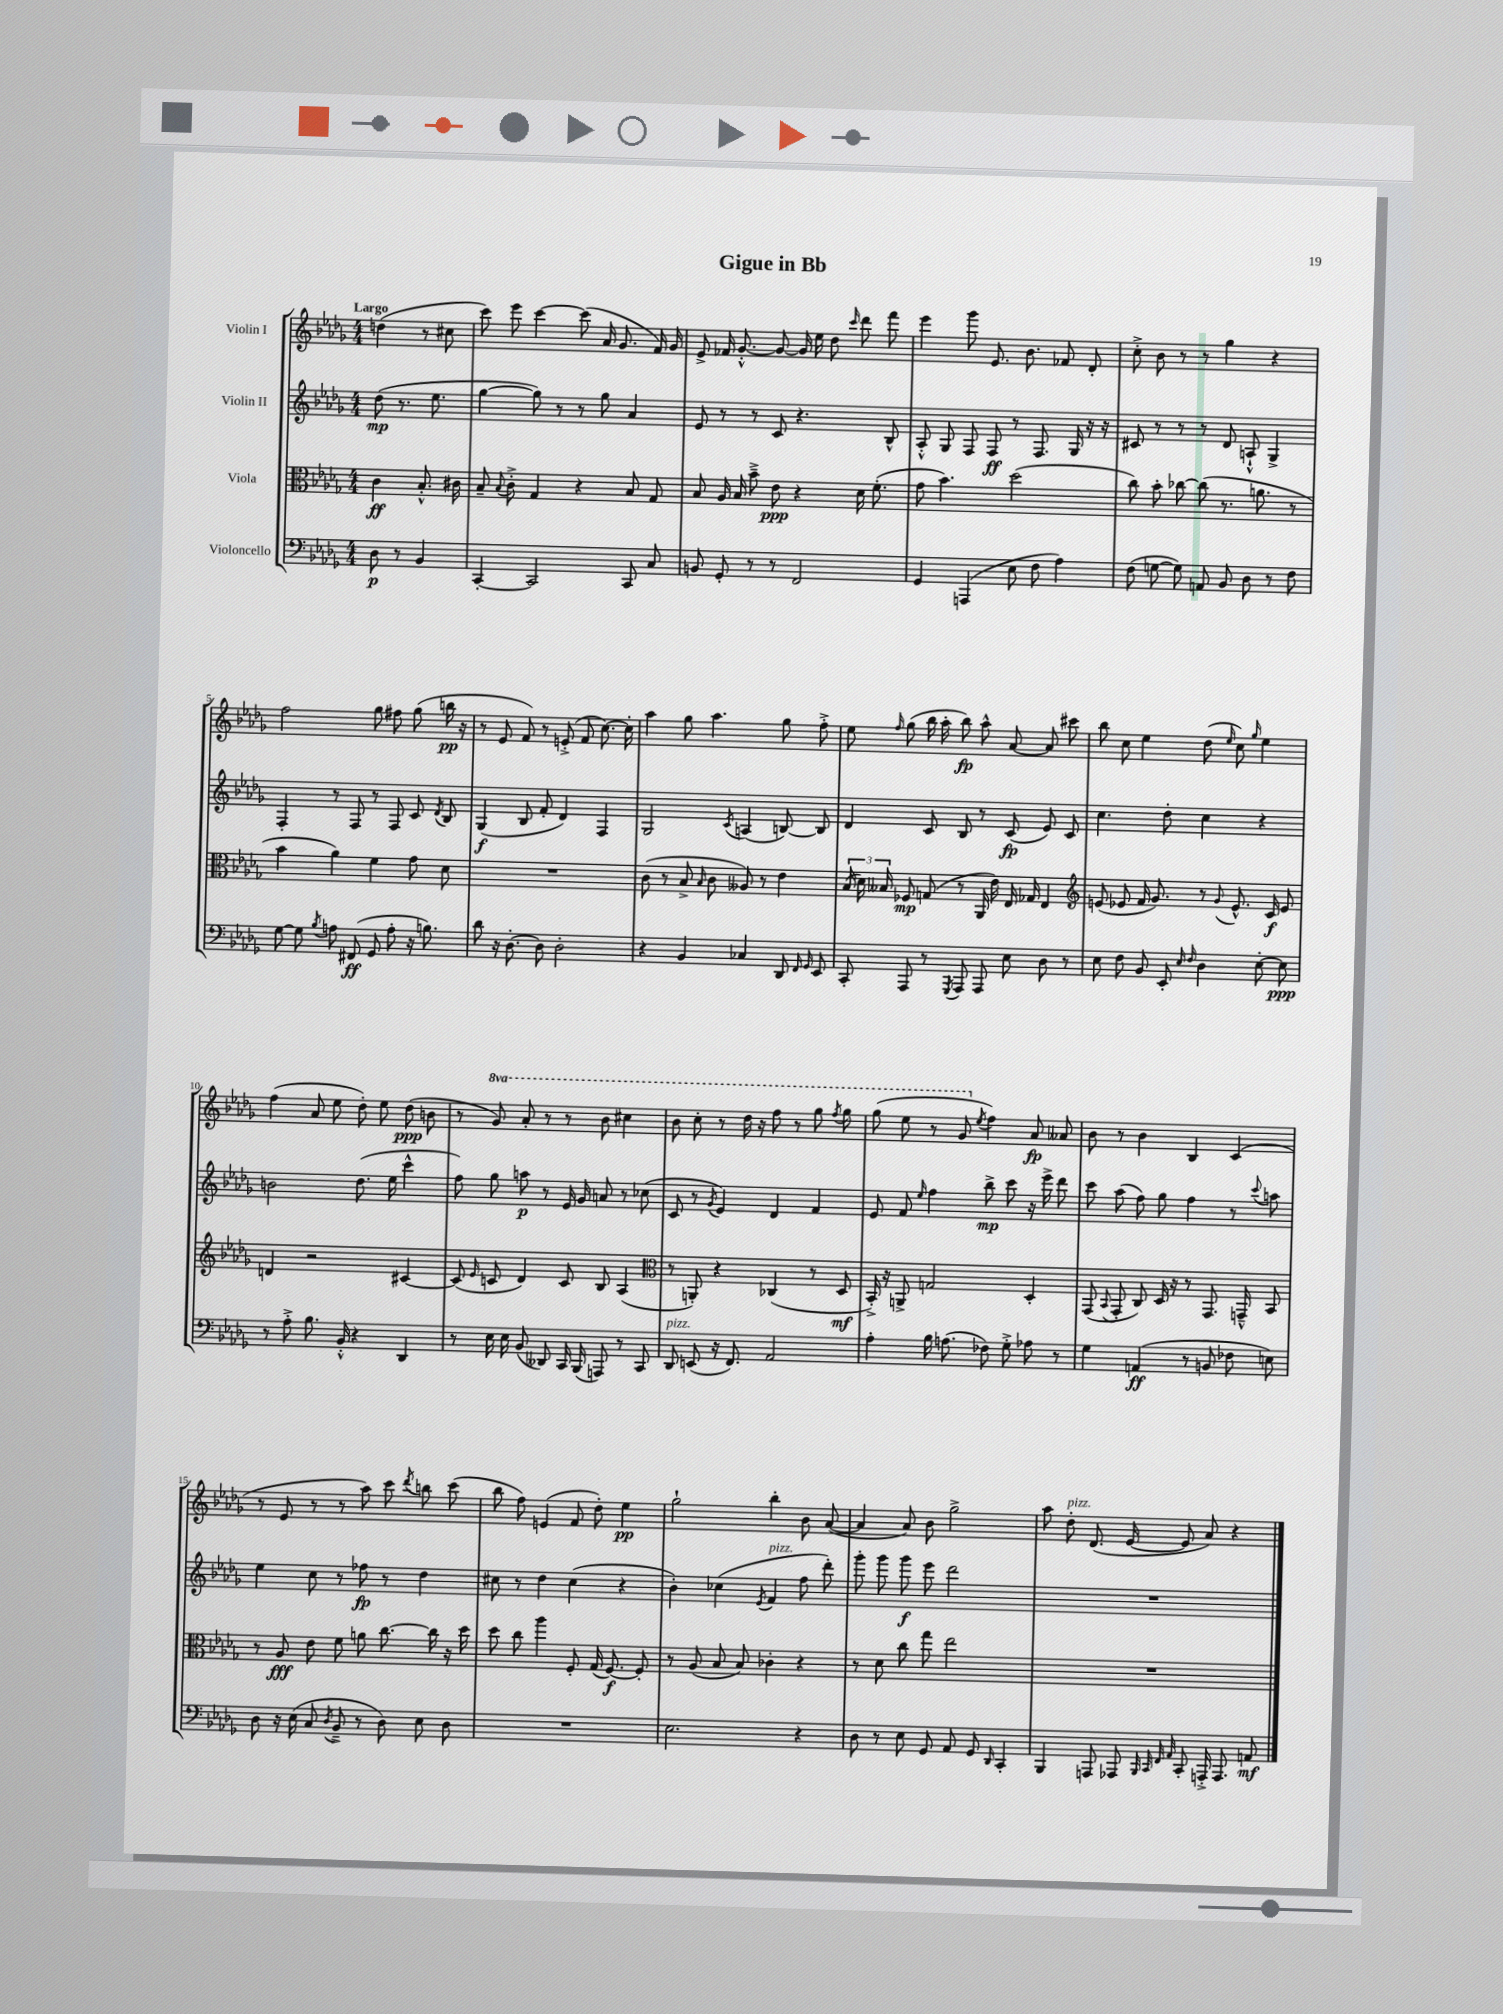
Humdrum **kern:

**kern	**kern	**kern	**kern
*staff4	*staff3	*staff2	*staff1
*clefF4	*clefC3	*clefG2	*clefG2
*k[b-e-a-d-g-]	*k[b-e-a-d-g-]	*k[b-e-a-d-g-]	*k[b-e-a-d-g-]
*M4/4	*M4/4	*M4/4	*M4/4
8D-\	4c\	(8dd-\	(4dd\
8r	.	8.r	.
4BB-/	8.B-'^^/	.	8r
.	.	8.ee-\	.
.	.	.	8cc#\
.	16c#\	.	.
=	=	=	=
[4CC'/	8B-~/	[4gg-\	8ccc\)
.	8qqB-/	.	.
.	8c'^\	.	8eee-\
2CC/]	4G-/	8gg-\])	[4ccc\
.	.	8r	.
.	4r	8r	(8ccc\]
.	.	8gg-\	16a-/
.	.	.	8.g-/
8CC/	8B-/	4a-/	.
8C/	8G-/	.	16f/)
.	.	.	16g-/
=	=	=	=
8BB/	8B-/	8e-/	8e-^/
8GG-'/	16A-/	8r	16f-/
.	16B-/	.	[8.g-'^^/
8r	8b-~^\	8r	.
8r	8e-\	8c/	8g-/_
2FF/	4r	4.r	16g-/]
.	.	.	16ee-\
.	.	.	8dd-\
.	.	.	16qqccc/
.	16d-\	.	8ddd-\
.	(8.f'\	.	.
.	.	8B-^^/	8fff\
=	=	=	=
4GG-/	8g-\	8A-'^^/	4eee-\
.	4.b-\)	8G-/	.
(4AAA/	.	8F/	8ggg-\
.	.	8F/	8.e-/
8E-\	(2dd-\	8r	.
.	.	.	8.b-\
8F\	.	8.F/	.
4A-\)	.	.	8f-/
.	.	16G-/	.
.	.	16r	8d-'/
.	.	16r	.
=	=	=	=
(8F\	8cc\)	8c#/	8cc'^\
[8G\	8b-'\	8r	8b-\
8G\])	[8cc-\	8r	8r
8AA/	(8cc-\]	8r	8r
8BB-/	8.r	8d-/	4gg-\
8D-\	.	8A`^^/	.
.	8.a\	.	.
8r	.	4G-^/	4r
8F\	8r	.	.
=	=	=	=
[8G-\	4b-\	4F'/	2ff\
8G-\]	.	.	.
8qB-/	.	.	.
8A\	4a-\)	8r	.
(8FF#/	.	8F/	.
8GG-/	4f\	8r	8gg-\
8A'\	.	8F/	8ff#\
16r	8g-\	8c/	(8gg-\
8.B\)	.	.	.
.	.	8qd-/	.
.	8d-\	8B-/	16bb\
.	.	.	16r
=	=	=	=
8d-\	1r	(4G-/	8r
16r	.	.	8e-/
[8.D-'\	.	.	.
.	.	8B-/	8f/)
8D-\]	.	8f'/	8r
2D-'\	.	4d-/)	(8e'^/
.	.	.	8f/
.	.	4F/	[8.cc\)
.	.	.	16cc'\]
=	=	=	=
4r	(8c\	2G-/	4aa-\
.	8r	.	.
4BB-/	8B-^/	.	8gg-\
.	16qqB-/	.	.
.	8c\	.	4.aa-\
.	.	8qc/	.
4C-/	8A--/)	(4A/	.
.	8r	.	.
8DD-/	4e-\	[8B/)	8gg-\
16qqFF/	.	.	.
16qqGG-/	.	.	.
8EE-/	.	8B/]	8ff'^\
=	=	=	=
8CC'/	(24B-/	4d-/	8ee-\
.	24d-\)	.	.
.	24B--/	.	.
.	.	.	16qqff/
8AAA-/	8F-/	.	(8gg-\
8r	(8G/	8c/	16bb-\
.	.	.	16aa-'\
8qGGG-/	.	.	.
8AAA-/	8r	8B-/	8bb-\)
8AAA-/	16AA-/	8r	8aa-^^\
.	16e-\)	.	.
8E-\	16E-/	(8c/	[8a-/
.	16G-/	.	.
8D-\	4E-/	8e-/)	8a-/]
8r	.	8c/	8ccc#\
=	=	=	=
*	*clefG2	*	*
8E-\	(8e/	4.cc\	8bb-\
8F\	8e-/	.	8cc\
8BB-/	16f/	.	4ee-\
.	8.g-/)	.	.
8EE-'/	.	8dd-'\	.
16qqE-/	.	.	.
16qqF/	.	.	.
4D-\	8r	4cc\	(8dd-\
.	8qqg-/	.	16qqee-/
.	8.e-^^/	.	8cc\)
.	.	.	16qqgg-/
[8E-'\	.	4r	4ee-\
.	16c/	.	.
8E-\]	8e-/	.	.
=	=	=	=
8r	4d/	2b\	(4ff\
8A-'^\	.	.	.
8.B-\	2r	.	8a-/
.	.	.	8ee-\
16BB-'^^/	.	.	.
4r	.	(8.dd-\	8dd-'\)
.	.	.	8ee-\
.	.	16ee-\	.
4DD-/	[4c#/	4ccc^^\	(8dd-\
.	.	.	8b\
=	=	=	=
8r	(8c#/]	8ff\)	8r
.	16qqe-/	.	.
16E-\	8c/	8gg-\	8gg-/)
16E-\	.	.	.
(8BB-/	4d-/)	8aa\	8aa-'/
8DD--/)	.	8r	8r
16CC/	8c/	16e-/	8r
(16BBB-/	.	16g-/	.
8AAA/)	8B-/	8a/	8bb-\
8r	(4A-/	8r	4ccc#\
8CC/	.	(8cc-\	.
=	=	=	=
*	*clefC3	*	*
8DD-/	8r	8c/	8bb-\
(8EE/	8AA'/)	8r	8ccc'\
.	.	8qg-/	.
16r	4r	4e-/)	8r
8.FF/)	.	.	.
.	.	.	16ddd-\
.	.	.	16r
2AA-/	(4C-/	4d-/	8fff\
.	.	.	8r
.	8r	4f/	8ggg-\
.	.	.	8qfff/
.	8D-/	.	8ggg-\
=	=	=	=
4A-'\	16BB-'^/)	8e-/	(8ggg-\
.	16r	.	.
.	8AA^/	8f/	8eee-\
.	.	16qqee-/	.
16B-\	2G/	4ff\	8r
(8.A\	.	.	.
.	.	.	8gg-/
.	.	.	8qee-/
8F-\)	.	8bb-^\	4ff\)
8G-'^\	.	8ccc\	.
8A-\	4D-'/	16r	8a-/
.	.	16eee-^\	.
8r	.	8ddd-\	8a--/
=	=	=	=
4G-\	(8GG-/	8ccc\	8b-\
.	8qqBB-/	.	.
.	8GG-'/	(8aa-\	8r
(4AA/	8C/)	8ff\)	4b-\
.	16D-/	8gg-\	.
.	16r	.	.
8r	8r	4ff\	4B-/
8BB/	8.GG-/	.	.
8F-\	.	8r	(4c/
.	16GG~^^/	.	.
.	.	8qqccc/	.
8E\)	8BB-/	8aa\	.
=	=	=	=
8D-\	8r	4ee-\	8r
16r	8A-/	.	8e-/
(16E-\	.	.	.
8C/	8e-\	8cc\	8r
8qD-/	.	.	.
8BB-~^/	8f\	8r	8r
8r	8a\	8ff-\	8aa-\)
8D-\)	[8.cc\	8r	8ccc\
.	.	.	8qddd-/
8E-\	.	4dd-\	8bb\
.	16cc\]	.	.
8D-\	16r	.	(8ccc\
.	16dd-\	.	.
=	=	=	=
1r	8dd-\	8cc#\	8bb-\
.	8cc\	8r	8ff\)
.	4aa-\	4dd-\	(4e/
.	8F'/	(4cc#\	8f/
.	(16G-/	.	8dd-'\)
.	[8.F/)	.	.
.	.	4r	4ee-\
.	8F'/]	.	.
=	=	=	=
2.E-\	8r	4b-'\)	2gg-`\
.	(8A-/	.	.
.	8B-/	(4cc-\	.
.	8B-/)	.	.
.	.	8qe-/	.
.	4c-'\	4f/	4bb-'\
4r	4r	8ff\	8b-\
.	.	8ddd-'\)	([8a-/
=	=	=	=
8D-\	8r	8ggg-'\	4a-/]
8r	8d-\	8ggg-\	.
8E-\	8cc\	8ggg-\	8a-/)
8GG-/	8gg-\	8eee-\	8b-\
8AA-/	2ee-\	2ddd-\	2gg-^\
8GG-/	.	.	.
16qqDD-/	.	.	.
4CC'/	.	.	.
=	=	=	=
4BBB-/	1r	1r	8aa-\
.	.	.	8dd-'\
8AAA/	.	.	(8.d-/
8AAA-/	.	.	.
.	.	.	[16e-/
32qqBBB-/	.	.	.
32qqCC/	.	.	.
32qqFF/	.	.	.
32qqAA-/	.	.	.
8CC'/	.	.	8e-/]
16AAA'^/	.	.	8a-/)
8.AAA/	.	.	.
.	.	.	4r
8AA/	.	.	.
==	==	==	==
*-	*-	*-	*-
